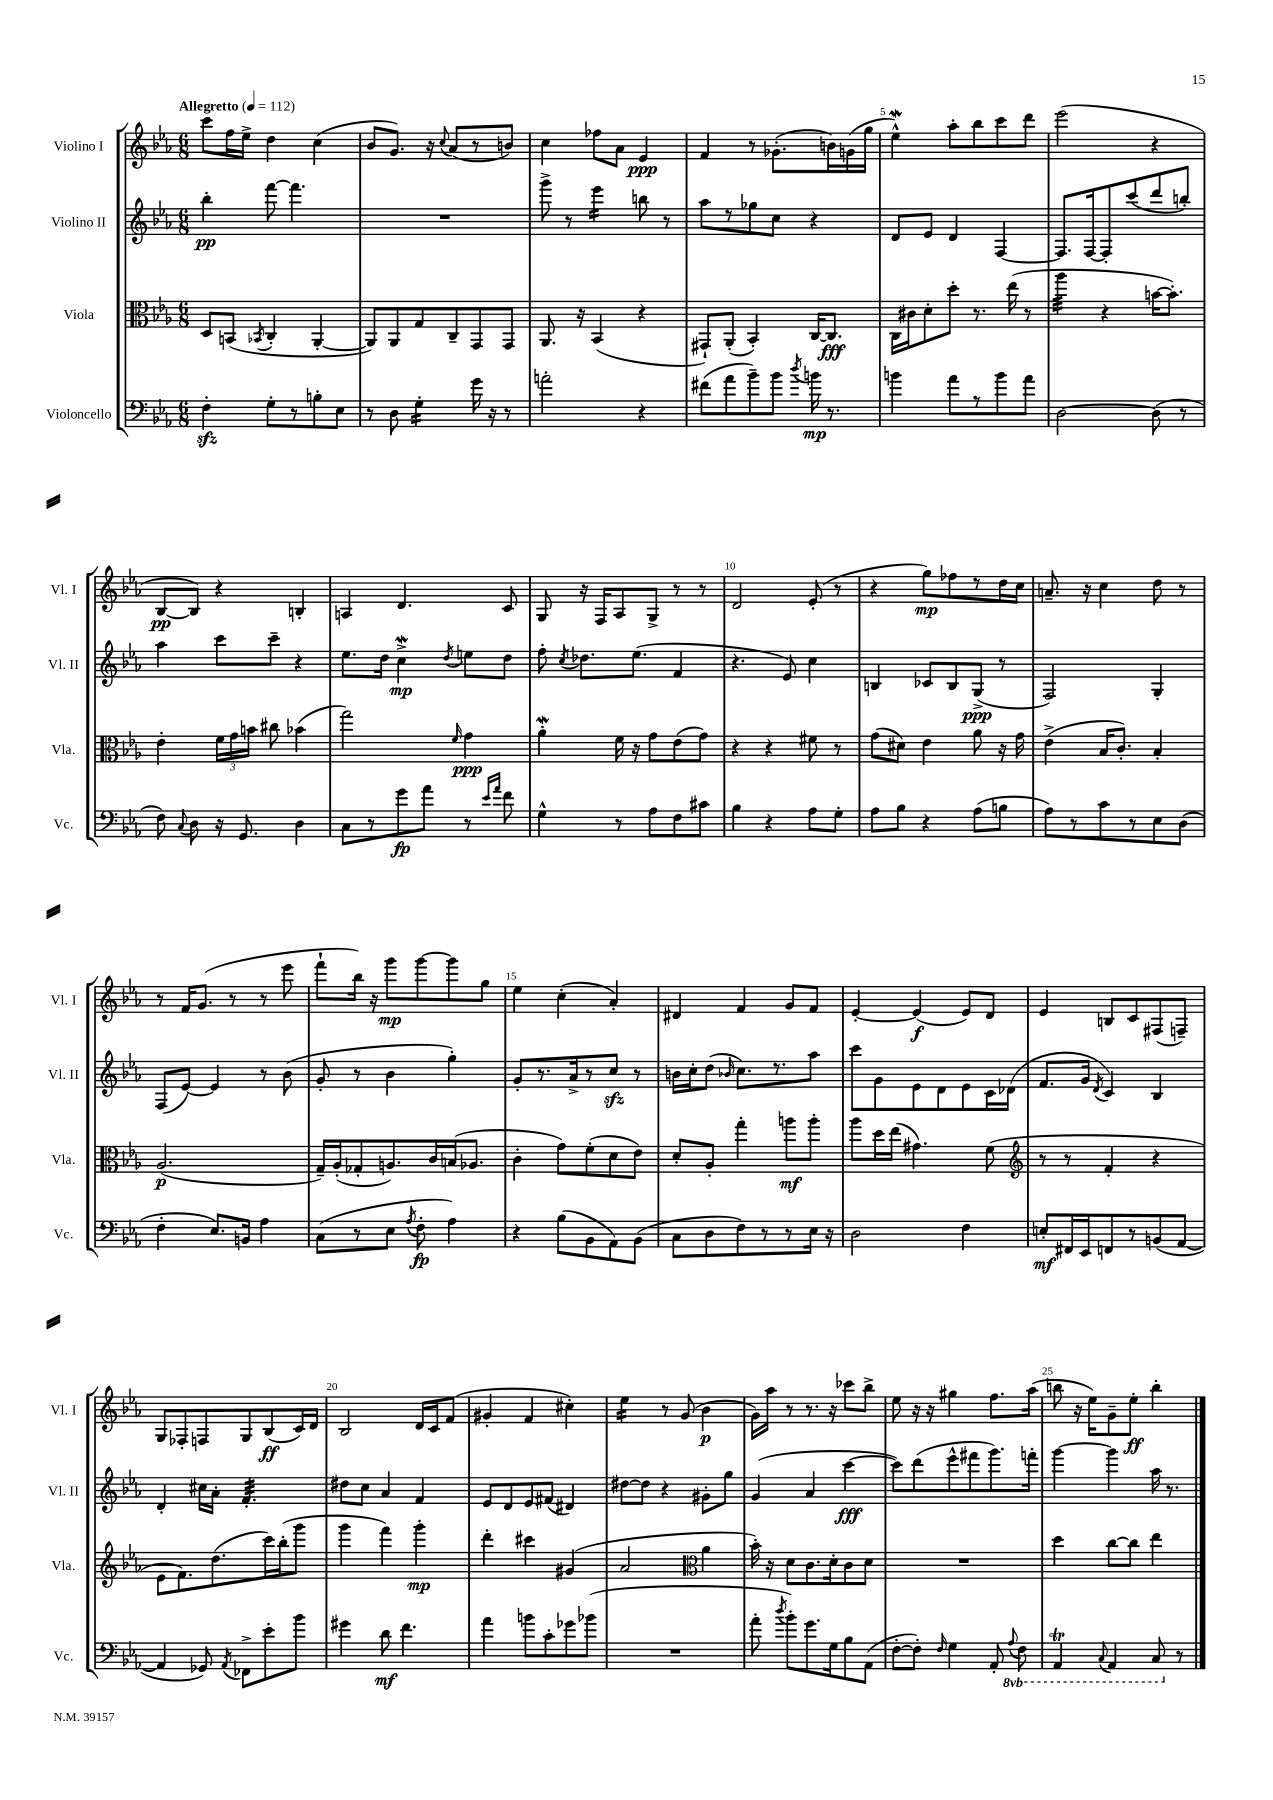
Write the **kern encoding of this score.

**kern	**kern	**kern	**kern
*staff4	*staff3	*staff2	*staff1
*clefF4	*clefC3	*clefG2	*clefG2
*k[b-e-a-]	*k[b-e-a-]	*k[b-e-a-]	*k[b-e-a-]
*M6/8	*M6/8	*M6/8	*M6/8
*MM112	*MM112	*MM112	*MM112
4F'	8D	4bb-'	8ccc
.	(8BB	.	16ff
.	.	.	16ee-^
.	8qBB-	.	.
8G'	4C'	[8fff	4dd
8r	.	4.fff]	.
8B'	[4AA-'	.	(4cc
8E-	.	.	.
=	=	=	=
8r	8AA-])	2.r	8b-
8D	8AA-	.	8.g)
4G'	8G	.	.
.	.	.	16r
.	.	.	8qqcc
.	8C~	.	(8a-
16g	8GG	.	8r
16r	.	.	.
8r	8GG	.	8b)
=	=	=	=
2a'	8.AA-	8ggg^	4cc
.	.	8r	.
.	16r	.	.
.	(4BB-	4eee-	8ff-
.	.	.	8a-
4r	4r	8bb	4e-
.	.	8r	.
=	=	=	=
(8f#	8GG#`)	8aa-	4f
8a-	(8AA-'	8r	.
8b-~)	4BB-')	8gg-	8r
8b-	.	8cc	(8.g-'
8qdd	.	.	.
16b	[16C	4r	.
8.r	8.C]	.	16b)
.	.	.	(16g
.	.	.	16gg
=	=	=	=
4b	16C	8d	4ee-^^)
.	16c#	.	.
.	8d'	8e-	.
8a-	8dd'	4d	8aa-'
8r	8.r	.	8bb-
8b	.	[4F	8ccc
.	(16ee-	.	.
8a-	8r	.	8ddd
=	=	=	=
[2D	4aa-	8.F]	(2eee-
.	.	[16F	.
.	4r	8F']	.
.	.	(8ccc	.
(8D]	[16b	8ddd	4r
.	8.b'])	.	.
8r	.	8bb')	.
=	=	=	=
8F)	4e-'	4aa-	[8B-
8qqC	.	.	.
8D	.	.	8B-])
16r	24f	8ccc	4r
.	24g	.	.
8.GG	.	.	.
.	24b	.	.
.	8cc#	8ccc~	.
4D	(4b-	4r	4B'
=	=	=	=
8C	2gg)	8.ee-	4A
8r	.	.	.
.	.	16dd	.
8g	.	4cc^	4.d
8a-	.	.	.
.	16qqf	8qdd	.
8r	4g	8ee	.
16qqe-	.	.	.
16qqa-	.	.	.
8f	.	8dd	8c
=	=	=	=
4G^^	4a-'	8ff'	8G
.	.	8qcc	.
.	.	8.dd-	16r
.	.	.	16F
8r	16f	.	8A-
.	16r	(8.ee-	.
8A-	8g	.	8G^
8F	(8e-	4f	8r
8c#	8g)	.	8r
=	=	=	=
4B-	4r	4.r	2d
4r	4r	.	.
.	.	8e-)	.
8A-	8f#	4cc	(8e-'
8G'	8r	.	8r
=	=	=	=
8A-	(8g	4B	4r
8B-	8d#)	.	.
4r	4e-	8c-	8gg)
.	.	8B	8ff-
(8A-	8a-	(8G^	8r
8B	16r	8r	16dd
.	16g	.	16cc
=	=	=	=
8A-)	(4e-^	2F)	8.a~
8r	.	.	.
.	.	.	16r
8c	16B-	.	4cc
.	8.c')	.	.
8r	.	.	.
8E-	4B-'	4G'	8dd
(8D	.	.	8r
=	=	=	=
4F'	(2.A-	(8F	8r
.	.	[8e-)	16f
.	.	.	(8.g
8.E-)	.	4e-]	.
.	.	.	8r
16BB	.	.	.
4A-	.	8r	8r
.	.	(8b-	8eee-
=	=	=	=
(8C	16G~)	8g'	8fff`
.	(16A-'	.	.
8r	8G-'	8r	16bb-)
.	.	.	16r
8E-	8.A)	4b-	8ggg
8qA-	.	.	.
8F'	.	.	[8ggg
.	16c	.	.
4A-)	(16B	4gg')	8ggg]
.	8.A-	.	.
.	.	.	8gg
=	=	=	=
4r	4c'	8g'	4ee-
.	.	8.r	.
(8B-	8g)	.	(4cc'
.	.	16a-^	.
8BB-	(8f'	8r	.
8AA-)	8d	8cc	4a-')
(8BB-	8e-)	8r	.
=	=	=	=
8C	8d'	16b	4d#
.	.	16cc'	.
8D	8A-'	(8dd	.
.	.	16qqb-	.
8F)	4gg'	8.cc)	4f
8r	.	.	.
.	.	8.r	.
8r	8aa	.	8g
16E-	8aa'	8aa-	8f
16r	.	.	.
=	=	=	=
2D	8aa-	8ccc	[4e-'
.	16dd	8g	.
.	(16ee-	.	.
.	4.g#)	8e-	(4e-]
.	.	8d	.
4F	.	8e-	8e-)
.	(8f	16c	8d
.	.	(16d-	.
=	=	=	=
*	*clefG2	*	*
8E'	8r	8.f	4e-
16FF#	8r	.	.
16EE-	.	16g	.
.	.	8qd	.
8FF	4f'	4c)	8B
8r	.	.	8c
(8BB	4r	4B-	(8F#
[8AA-	.	.	8F~)
=	=	=	=
4AA-]	8e-	4d'	8G
.	8.f)	.	8F-'
8GG-)	.	16cc#	8F
.	(8.dd	16a-'	.
8qAA-	.	.	.
8FF-^	.	4.f'	8G
8e-'	16ccc)	.	(8B-
.	(16bb-'	.	.
8b-	8ggg	.	16c)
.	.	.	16d
=	=	=	=
4g#	4ggg	8dd#	2B-
.	.	8cc	.
8d	4fff)	4a-	.
4.f	.	.	.
.	4ggg'	4f	16d
.	.	.	16c
.	.	.	(8f
=	=	=	=
4a-	4ddd'	8e-	4g#'
.	.	8d	.
8b	4ccc#	8e-	4f
8c'	.	(8f#	.
8g-	(4g#	4d#)	4cc#')
(8b-	.	.	.
=	=	=	=
2.r	2a-	[8dd#	4ee-
.	.	8dd#]	.
.	.	4r	8r
.	.	.	(8g
*	*clefC3	*	*
.	4a-	8g#'	4b-
.	.	8gg	.
=	=	=	=
8a-'	16b-')	(4g	16g)
.	16r	.	16aa-
8qdd	.	.	.
8b-')	8d	.	8r
8.g	8.c	4a-	8.r
16G	16d'	.	16r
8B-	8c	[4ccc	8ccc-
(8AA-	8d	.	8bb-^
=	=	=	=
[8F'	2.r	8ccc])	8ee-
8F'])	.	(8ddd	16r
.	.	.	16r
16qqF	.	.	.
4G	.	8eee-^^	4gg#
.	.	8fff#	.
8AA-'	.	8.ggg)	8.ff
8qqAA-	.	.	.
8FF	.	.	.
.	.	16fff'	(16aa-
=	=	=	=
4AAA-	4dd	[4ggg	8bb
.	.	.	16r
.	.	.	16ee-)
8qqCC	.	.	.
4AAA-	[8cc	4ggg]	8g~
.	8cc]	.	8ee-'
8CC	4ee-	16aa-	4bb'
.	.	8.r	.
8r	.	.	.
==	==	==	==
*-	*-	*-	*-
